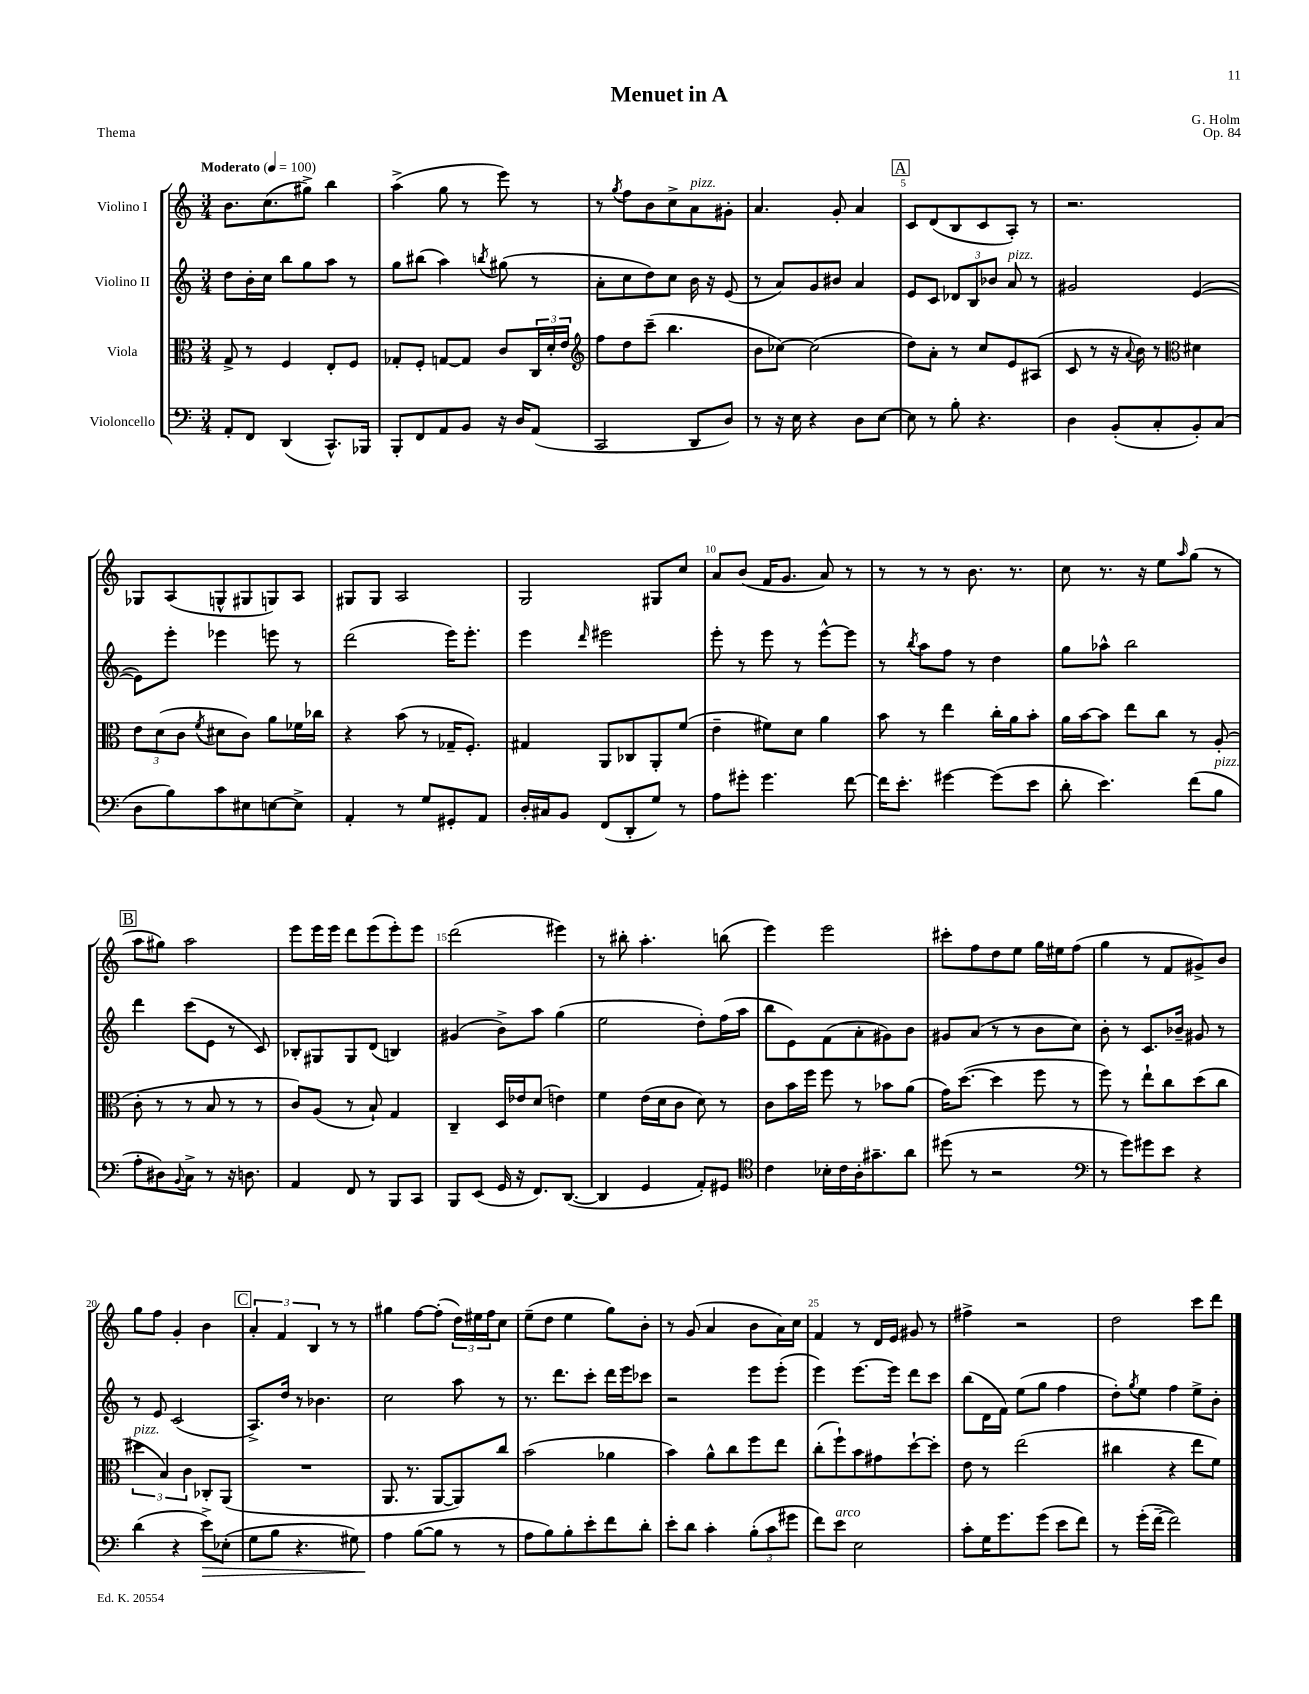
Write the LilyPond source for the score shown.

\header { title = "Menuet in A" composer = "G. Holm" opus = "Op. 84" piece = "Thema" }
<<
\new StaffGroup <<
\new Staff = "s0" \with { instrumentName = "Violino I" } {
    \clef treble \key c \major \numericTimeSignature \time 3/4 \tempo "Moderato" 4 = 100
    b'8. c''8.( gis''8->) b''4 |
    a''4->( g''8 r8 e'''8) r8 |
    r8 \acciaccatura { g''8 } f''8 b'8 c''8-> a'8^\markup { \italic "pizz." } gis'8-. |
    a'4. g'8-. a'4 |
    \mark \markup { \box "A" } c'8 d'8( b8 c'8 a8-.) r8 |
    r2. |
    ges8 a8( g8-^ gis8 g8) a8 |
    gis8 gis8 a2 |
    g2 gis8 c''8 |
    a'8 b'8( f'16 g'8. a'8) r8 |
    r8 r8 r8 b'8. r8. |
    c''8 r8. r16 e''8 \grace { a''16 } g''8( r8 |
    \mark \markup { \box "B" } a''8 gis''8) a''2 |
    e'''8 e'''16 e'''16 d'''8 e'''8( e'''8-.) e'''8 |
    d'''2( eis'''4) |
    r8 bis''8-. a''4.-. b''8( |
    e'''4) e'''2 |
    cis'''8-. f''8 d''8 e''8 g''16 eis''16 f''8( |
    g''4 r8 f'8 gis'8->) b'8 |
    g''8 f''8 g'4-. b'4 |
    \mark \markup { \box "C" } \tuplet 3/2 { a'4-. f'4 b4 } r8 r8 |
    gis''4 f''8~ f''8-.( \tuplet 3/2 { d''16) eis''16 f''16 } c''8 |
    e''8--( d''8 e''4 g''8) b'8-. |
    r8 g'8( a'4 b'8 a'16) c''16 |
    f'4 r8 d'16 e'16 gis'8 r8 |
    fis''4-> r2 |
    d''2 c'''8 d'''8 \bar "|." |
}
\new Staff = "s1" \with { instrumentName = "Violino II" } {
    \clef treble \key c \major \numericTimeSignature \time 3/4
    d''8 b'16-. c''16 b''8 g''8 a''8 r8 |
    g''8 bis''8( a''4) \acciaccatura { b''8 } gis''8( r8 |
    a'8-. c''8 d''8) c''8 b'16 r16 e'8( |
    r8 a'8) g'8 bis'8 a'4 |
    \mark \markup { \box "A" } e'8 c'8 \tuplet 3/2 { des'8 b8 bes'8 } a'8^\markup { \italic "pizz." } r8 |
    gis'2 e'4~( |
    e'8) e'''8-. ees'''4 e'''8 r8 |
    d'''2( e'''16) e'''8.-. |
    e'''4 \grace { d'''16 } eis'''2 |
    e'''8-. r8 e'''8 r8 e'''8~-^ e'''8 |
    r8 \acciaccatura { b''8 } a''8 f''8 r8 d''4 |
    g''8 aes''8-^ b''2 |
    \mark \markup { \box "B" } d'''4 c'''8( e'8 r8 c'8) |
    bes8-. gis8 gis8 d'8( b4) |
    gis'4( b'8->) a''8 g''4( |
    e''2 d''8-.) f''16( a''16 |
    b''8 e'8) f'8( a'8-. gis'8) b'8 |
    gis'8 a'8( r8 r8 b'8 c''8) |
    b'8-. r8 c'8. bes'16-- gis'8 r8 |
    r8 e'8 c'2( |
    \mark \markup { \box "C" } a8.->) d''16 r8 bes'4. |
    c''2 a''8 r8 |
    r8. d'''8. c'''8-. d'''16 e'''16 ces'''8 |
    r2 e'''8 e'''8-.( |
    e'''4) e'''8.~ e'''16 d'''8 c'''8 |
    b''8( d'16 f'16) e''8( g''8 f''4 |
    d''8-.) \acciaccatura { g''8 } e''8 f''4 e''8-> b'8-. \bar "|." |
}
\new Staff = "s2" \with { instrumentName = "Viola" } {
    \clef alto \key c \major \numericTimeSignature \time 3/4
    g8-> r8 f4 e8-. f8 |
    ges8-. f8-. g8~ g8 c'8 \tuplet 3/2 { c16 d'16-. e'16 } |
    \clef treble f''8 d''8 c'''8--( b''4. |
    b'8 ces''8~) ces''2( |
    \mark \markup { \box "A" } d''8) a'8-. r8 c''8 e'8 ais8( |
    c'8 r8 r16 \appoggiatura { a'8 } b'16) r8 \clef alto dis'4 |
    \tuplet 3/2 { e'8 d'8( c'8 } \acciaccatura { f'8 } dis'8 c'8) a'8 fes'16 ces''16 |
    r4 b'8( r8 ges16-- f8.-.) |
    gis4 a,8 ces8 a,8-. f'8( |
    e'4-- fis'8) d'8 a'4 |
    b'8 r8 e''4 c''16-. a'16 b'8-. |
    a'16 b'16~ b'8 e''8 c''8 r8 a8-.( |
    \mark \markup { \box "B" } c'8-. r8 r8 b8 r8 r8 |
    c'8) a8( r8 b8-!) g4 |
    c4-- d16 ees'16 d'8( e'4) |
    f'4 e'16( d'16 c'8 d'8) r8 |
    c'8 b'16 f''16 f''8 r8 bes'8 a'8( |
    g'16) d''8.~( d''4 f''8 r8 |
    f''8) r8 e''8-! c''8 d''8( c''8 |
    \tuplet 3/2 { dis''4^\markup { \italic "pizz." } b4) c'4 } ces8-. a,8( |
    \mark \markup { \box "C" } R2. |
    a,8. r8. a,8~ a,8) c''8 |
    b'2( aes'4 |
    b'4) a'8-^ c''8 f''8 e''8 |
    c''8-.( f''8-!) b'8 gis'8 d''8~-! d''8-. |
    e'8 r8 e''2( |
    cis''4 r4 e''8 f'8) \bar "|." |
}
\new Staff = "s3" \with { instrumentName = "Violoncello" } {
    \clef bass \key c \major \numericTimeSignature \time 3/4
    a,8-. f,8 d,4( c,8.-^) bes,,16 |
    b,,8-. f,8 a,8 b,8 r16 d16 a,8( |
    c,2 d,8 d8) |
    r8 r16 e16 r4 d8 e8~ |
    \mark \markup { \box "A" } e8 r8 b8-. r4. |
    d4 b,8-.( c8-. b,8-.) c8( |
    d8 b8) c'8 eis8 e8~ e8-> |
    a,4-. r8 g8 gis,8-. a,8 |
    d16-. cis16 b,8 f,8( d,8-. g8) r8 |
    a8 gis'8-. gis'4. f'8~ |
    f'16 e'8.-. gis'4~ gis'8( e'8 |
    d'8-. e'4.) f'8( b8^\markup { \italic "pizz." } |
    \mark \markup { \box "B" } a8-. dis8) \appoggiatura { b,8 } c8-> r8 r16 d8. |
    a,4 f,8 r8 b,,8 c,8 |
    b,,8 e,8( g,16 r16 f,8.) d,8.~( |
    d,4 g,4 a,8-.) gis,8 |
    \clef tenor c'4 bes16-. c'16 a16-. gis'8.-- a'8 |
    dis''8( r8 r2 |
    \clef bass r8 g'8) gis'8 e'8 r4 |
    d'4( r4 e'8->\>) ees8-.( |
    \mark \markup { \box "C" } g8 b8 r4. gis8) |
    a4\! b8~( b8 r8 r8 |
    a8 b8) b8-. e'8-. f'8 d'8-. |
    e'8-. d'8 c'4-. \tuplet 3/2 { b8-.( c'8 gis'8 } |
    f'8) e'8^\markup { \italic "arco" } e2 |
    c'8-. g16 g'8. g'8( e'8 f'8) |
    r8 g'16-.( f'16~-- f'2) \bar "|." |
}
>>
>>
\layout { \context { \Score \override BarNumber.break-visibility = ##(#f #t #t) barNumberVisibility = #(every-nth-bar-number-visible 5) } }
